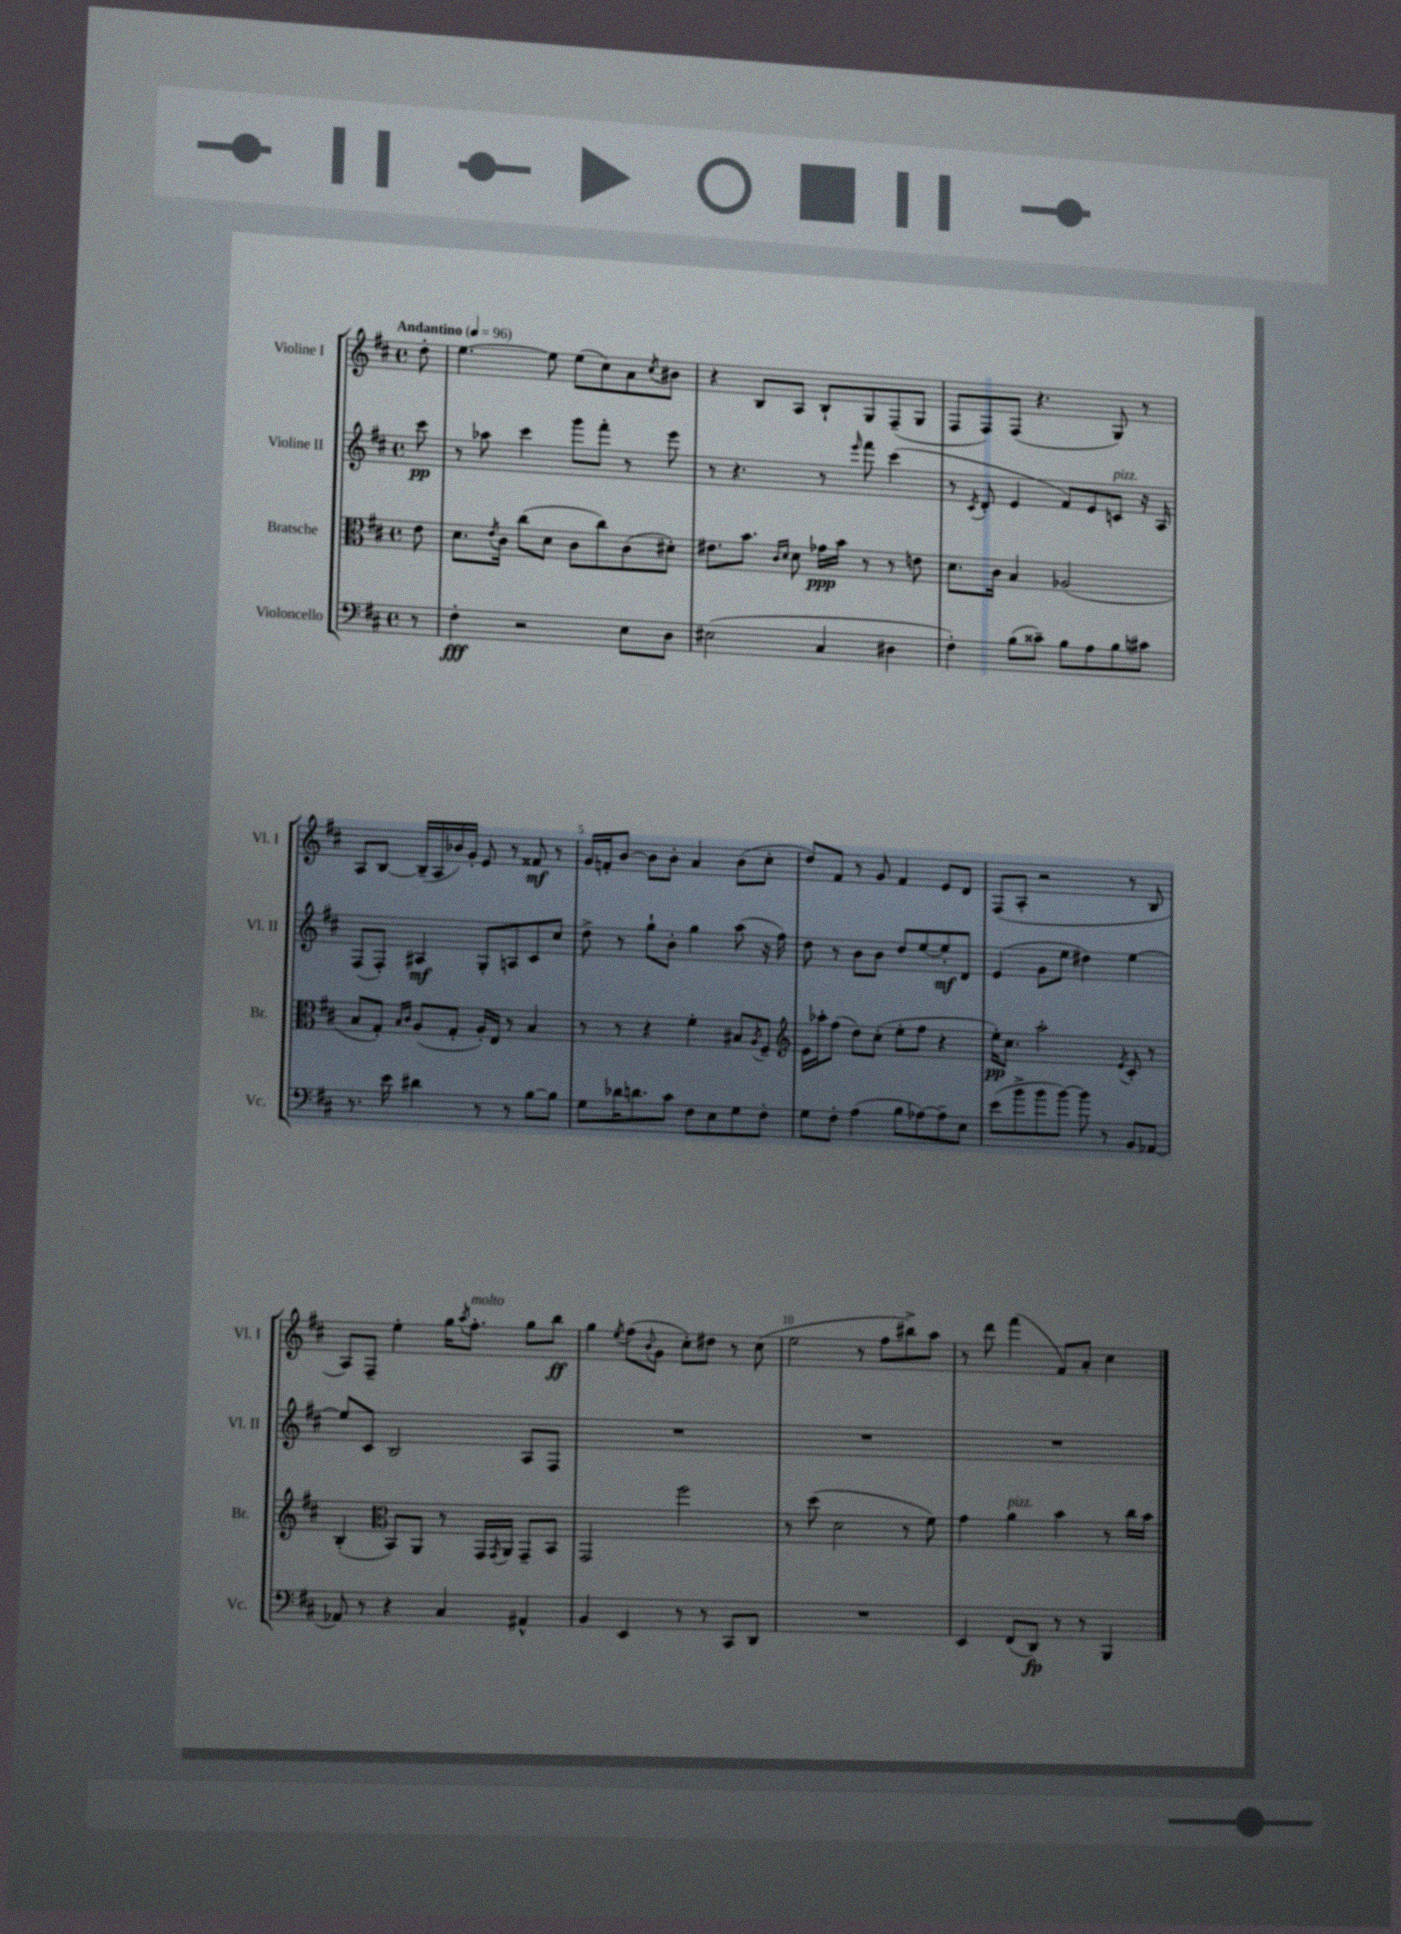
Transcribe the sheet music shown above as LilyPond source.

<<
\new StaffGroup <<
\new Staff = "s0" \with { instrumentName = "Violine I" shortInstrumentName = "Vl. I" } {
    \clef treble \key d \major \defaultTimeSignature \time 4/4 \partial 8 \tempo "Andantino" 4 = 96
    d''8-. |
    e''4.~ e''8 e''8( cis''8) a'8 \acciaccatura { cis''8 } bis'8 |
    r4 b8 a8 b8-! g8 fis8--( g8 |
    fis8 fis8) fis8( r4. g8) r8 |
    a8 b8~ b16--( a16 bes'16) g'16-. e'8 r8 fisis'8\mf r8 |
    g'16 f'16-. b'8~ b'8 b'8-. a'4 b'8( cis''8-. |
    d''8) fis'8 r8 g'8 fis'4 e'8 d'8 |
    fis8( a8-. r2 r8 b8 |
    a8) fis8-- e''4-. g''16 \acciaccatura { a''8 } fis''8.-.^\markup { \italic "molto" } g''8 b''8\ff |
    g''4 \acciaccatura { e''8 } fis''8( \appoggiatura { b'8 } g'8 cis''8-.) dis''8 r8 cis''8( |
    e''2 r8 fis''8 bis''8->) a''8 |
    r8 d'''8 fis'''4( fis'8) a'8-. cis''4 \bar "|." |
}
\new Staff = "s1" \with { instrumentName = "Violine II" shortInstrumentName = "Vl. II" } {
    \clef treble \key d \major \defaultTimeSignature \time 4/4 \partial 8
    cis'''8\pp |
    r8 aes''8 cis'''4 g'''8 fis'''8-. r8 e'''8 |
    r8 r4. r8 \grace { e'''16 } fis'''8 cis'''4( |
    r8 \acciaccatura { cis'8 } d'8-. e'4 fis'8) e'8 c'8^\markup { \italic "pizz." } r16 a16 |
    fis8( fis8-.) ais4\mf g8-. a8 cis'8 cis''8 |
    d''8-> r8 g''8-! b'8-. g''4 a''8( r16 fis''16) |
    d''8 r8 b'8 b'8 d''8 e''8~ e''8-.\mf d'8 |
    e'4( g'8 e''8 dis''4) e''4~ |
    e''8 cis'8 b2 a8 fis8 |
    R1 |
    R1 |
    R1 \bar "|." |
}
\new Staff = "s2" \with { instrumentName = "Bratsche" shortInstrumentName = "Br." } {
    \clef alto \key d \major \defaultTimeSignature \time 4/4 \partial 8
    e'8 |
    d'8. \acciaccatura { e'8 } cis'16 cis''8( d'8 cis'8 cis''8) cis'8( dis'8-.) |
    eis'8. b'8. \grace { cis'16 d'16 } d'8 ges'16\ppp b'16 r8 r8 e'8 |
    d'8. cis'16 b4 aes2( |
    b8 g8-.) \grace { b16 cis'16 } a8( g8-. a16-.) e16 r8 b4 |
    r8 r8 r4 fis'4-. bis8 \acciaccatura { a8 } fis8-- |
    \clef treble e'16 aes''16-. fis''8( d''8) cis''8-.( e''8-. fis''8 r4 |
    e''16-.\pp) cis''8. a''2-. \acciaccatura { e'8 } cis'8-. r8 |
    b4-.( \clef alto b,8) a,8 r8 g,16 \acciaccatura { g,8 } a,16 g,8-- b,8 |
    g,2 fis''2 |
    r8 d''8( d'2 r8 fis'8) |
    g'4 a'4^\markup { \italic "pizz." } b'4 r8 cis''16 b'16 \bar "|." |
}
\new Staff = "s3" \with { instrumentName = "Violoncello" shortInstrumentName = "Vc." } {
    \clef bass \key d \major \defaultTimeSignature \time 4/4 \partial 8
    r8 |
    fis4-.\fff r2 e8 d8 |
    eis2( cis4 dis4 |
    fis4-.) b8( cisis'8--) b8 a8 b8 cis'8 |
    r8. e'16 dis'4 r8 r8 b8~ b8 |
    g8 des'16 d'8. cis'8 fis8 e8 g8 fis8-. |
    g8 fis8-. a4( b8 aes8~) aes8-- e8 |
    e'8( b'8-> b'8 b'8~) b'8 r8 b,8 aes,8~ |
    aes,8 r8 r4 cis4 ais,4-^ |
    b,4 e,4 r8 r8 cis,8 d,8 |
    R1 |
    e,4 fis,8( d,8\fp) r8 r8 b,,4 \bar "|." |
}
>>
>>
\layout { \context { \Score \override BarNumber.break-visibility = ##(#f #t #t) barNumberVisibility = #(every-nth-bar-number-visible 5) } }
